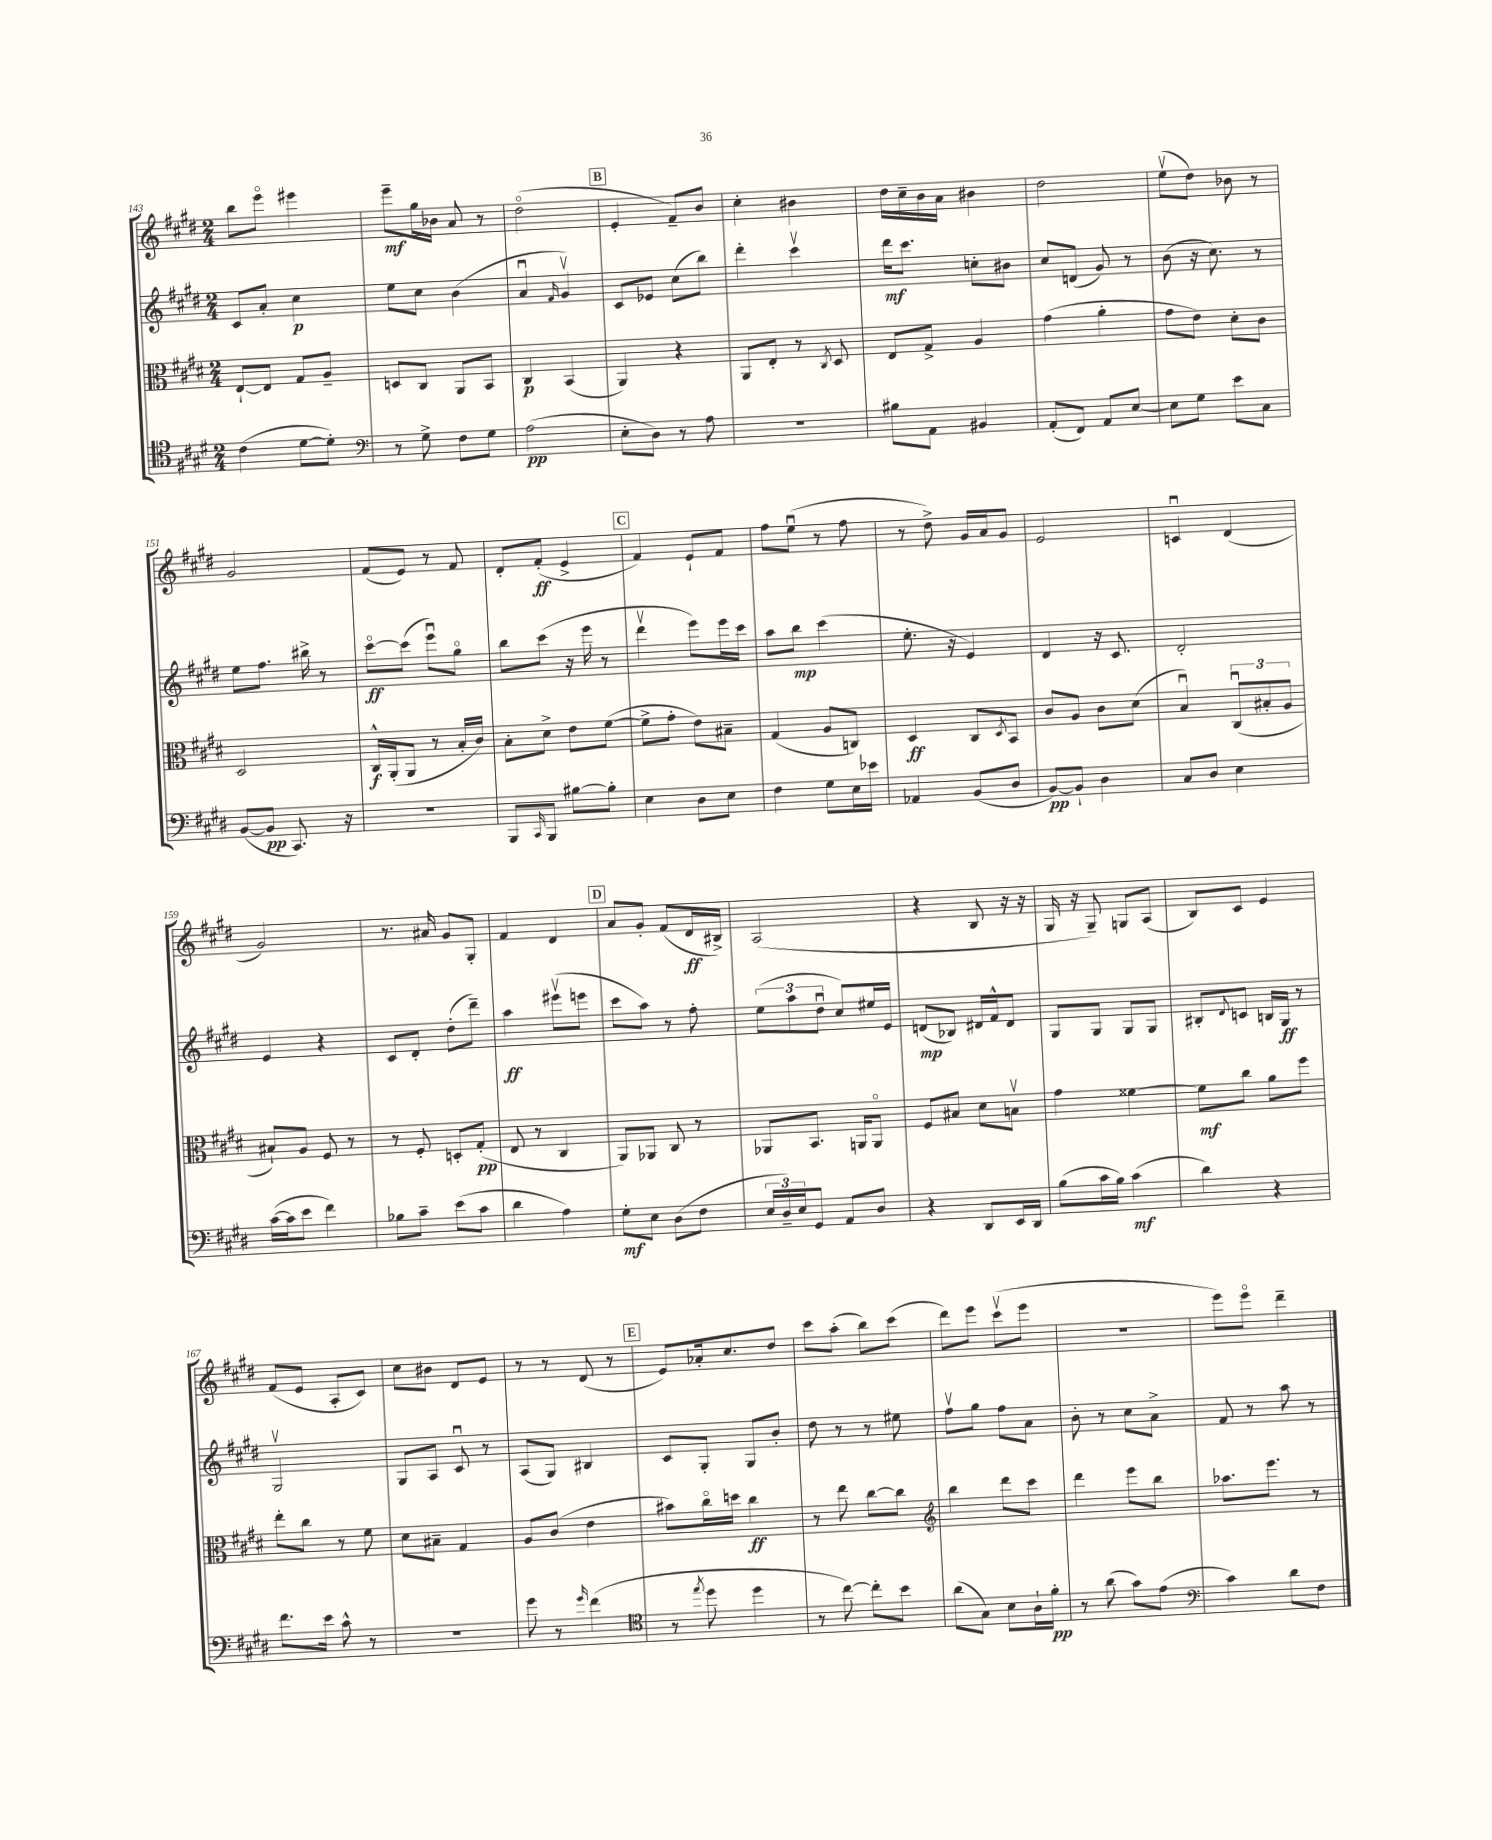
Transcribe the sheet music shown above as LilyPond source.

<<
\new StaffGroup <<
\new Staff = "s0" {
    \clef treble \key e \major \numericTimeSignature \time 2/4
    b''8 e'''8\flageolet eis'''4 |
    e'''8--\mf gis''16 bes'16 a'8 r8 |
    dis''2\flageolet( |
    \mark \markup { \box "B" } e'4-. fis'8--) b'8 |
    cis''4-. bis'4 |
    dis''16 cis''16-- b'16 a'16 bis'4 |
    dis''2 |
    e''8\upbow( dis''8) bes'8 r8 |
    gis'2 |
    fis'8( e'8) r8 fis'8 |
    dis'8-. fis'8-.\ff( e'4-> |
    \mark \markup { \box "C" } fis'4) e'8-! fis'8 |
    fis''8 e''8\downbow( r8 fis''8 |
    r8 dis''8->) gis'16 a'16 gis'8 |
    e'2 |
    c'4\downbow dis'4( |
    gis'2) |
    r8. ais'16 gis'8 gis8-. |
    fis'4 dis'4 |
    \mark \markup { \box "D" } a'8 gis'8-. fis'8( dis'16\ff bis16->) |
    a2( |
    r4 b8 r16 r16 |
    gis16 r16 gis8--) g8 a8( |
    b8) cis'8 e'4 |
    fis'8( e'8 a8-. cis'8) |
    cis''8 bis'8 dis'8 e'8 |
    r8 r8 dis'8( r8 |
    \mark \markup { \box "E" } e'8) aes'16-. cis''8. dis''8 |
    cis'''8 a''8-.( b''8) cis'''8( |
    dis'''8) e'''8 cis'''8\upbow( e'''8 |
    R2 |
    e'''8) e'''8\flageolet dis'''4-- \bar "|." |
}
\new Staff = "s1" {
    \clef treble \key e \major \numericTimeSignature \time 2/4
    cis'8 a'8-. cis''4\p |
    e''8 cis''8 b'4( |
    a'4\downbow \grace { fis'16 } gis'4\upbow) |
    \mark \markup { \box "B" } cis'8 ees'8 cis''8( b''8) |
    dis'''4-. cis'''4\upbow |
    dis'''16\mf cis'''8. c''8-. bis'8 |
    cis''8 d'8( gis'8) r8 |
    b'8( r16 cis''8.) r8 |
    e''8 fis''8. bis''16-> r8 |
    cis'''8~\flageolet\ff cis'''8( e'''8\downbow) gis''8\flageolet |
    b''8 cis'''8( r16 e'''16 r8 |
    \mark \markup { \box "C" } dis'''4\upbow e'''8) e'''16 cis'''16 |
    a''8 b''8\mp cis'''4( |
    e''8.-. r16 e'4) |
    dis'4 r16 cis'8. |
    dis'2-. |
    e'4 r4 |
    cis'8 dis'8-. dis''8-.( dis'''8--) |
    a''4\ff eis'''8\upbow( e'''8 |
    \mark \markup { \box "D" } cis'''8 a''8) r8 fis''8-. |
    \tuplet 3/2 { e''8( a''8 dis''8\downbow } cis''8) eis''16 e'16 |
    d'8\mp( bes8) dis'16 fis'16-^ dis'8 |
    gis8 gis8 gis8 gis8 |
    bis8-. \appoggiatura { dis'8 } c'8 b16 gis16\ff r8 |
    gis2\upbow |
    gis8 a8 cis'8\downbow r8 |
    a8( gis8) bis4 |
    \mark \markup { \box "E" } cis'8 gis8-. gis8 b'8-. |
    dis''8 r8 r8 eis''8 |
    fis''8\upbow gis''8 fis''8 a'8 |
    b'8-. r8 cis''8 a'8-> |
    fis'8 r8 a''8 r8 \bar "|." |
}
\new Staff = "s2" {
    \clef alto \key e \major \numericTimeSignature \time 2/4
    e8~-! e8 gis8 a8-- |
    d8 cis8 a,8 b,8 |
    cis4\p b,4( |
    \mark \markup { \box "B" } a,4) r4 |
    a,8 e8-. r8 \acciaccatura { cis8 } dis8 |
    e8 gis8-> a4 |
    gis'4( a'4-. |
    gis'8 e'8) dis'8-. cis'8 |
    dis2 |
    cis16-^\f a,16-.( a,8 r8 b16-. cis'16) |
    b8-. dis'8-> e'8 fis'8~( |
    \mark \markup { \box "C" } fis'8-> gis'8-. e'8) bis8-- |
    gis4( a8 c8) |
    dis4\ff cis8 \acciaccatura { dis8 } b,8 |
    cis'8 a8 cis'8 dis'8( |
    b4\downbow) \tuplet 3/2 { cis8\downbow( bis8-. a8 } |
    bis8-!) a8 fis8 r8 |
    r8 fis8-. d8-. gis8-.\pp( |
    e8 r8 cis4 |
    \mark \markup { \box "D" } a,8) aes,8 cis8 r8 |
    aes,8 b,8. a,16 a,8\flageolet |
    fis8 bis8 dis'8 b8\upbow |
    gis'4 fisis'4~ |
    fisis'8\mf cis''8 a'8 fis''8 |
    e''8-. cis''8 r8 fis'8 |
    dis'8 bis8-- gis4 |
    a8 cis'8( e'4 |
    \mark \markup { \box "E" } bis'8) cis''16\flageolet d''16 cis''4\ff |
    r8 e''8 cis''8~ cis''8 |
    \clef treble b''4 dis'''8 cis'''8 |
    dis'''4 e'''8 b''8 |
    aes''8. e'''8. r8 \bar "|." |
}
\new Staff = "s3" {
    \clef tenor \key e \major \numericTimeSignature \time 2/4
    cis'4( dis'8~ dis'8-.) |
    \clef bass r8 gis8-> fis8 gis8 |
    a2\pp( |
    \mark \markup { \box "B" } e8-. dis8) r8 a8 |
    R2 |
    bis8 a,8 bis,4 |
    a,8-.( fis,8) a,8 e8~ |
    e8 gis8 e'8 cis8 |
    b,8~( b,8\pp cis,8.) r16 |
    R2 |
    b,,8 \grace { cis,16 } b,,8 bis8~ bis8-. |
    \mark \markup { \box "C" } e4 dis8 e8 |
    fis4 gis8 e16 ees'16 |
    aes,4 b,8( dis8 |
    b,8~\pp) b,8-! dis4 |
    cis8 dis8 e4 |
    cis'16~( cis'16 e'8 fis'4) |
    bes8 cis'8-- e'8( cis'8 |
    dis'4 a4) |
    \mark \markup { \box "D" } gis8-.\mf e8 dis8( fis8 |
    \tuplet 3/2 { e16 dis16--) e16 } gis,8 a,8 dis8 |
    r4 dis,8 e,16 dis,16 |
    b8( cis'16 b16) cis'4\mf( |
    dis'4) r4 |
    fis'8. e'16 cis'8-^ r8 |
    R2 |
    gis'8 r8 \grace { gis'16 } fis'4( |
    \mark \markup { \box "E" } \clef tenor r8 \acciaccatura { e''8 } dis''8 dis''4 |
    r8 cis''8~) cis''8-. b'8 |
    a'8( gis8) b8 a16-! fis'16-.\pp |
    r8 a'8( gis'8) e'8( |
    \clef bass cis'4) dis'8 fis8 \bar "|." |
}
>>
>>
\layout { \context { \Score currentBarNumber = #143 } }
